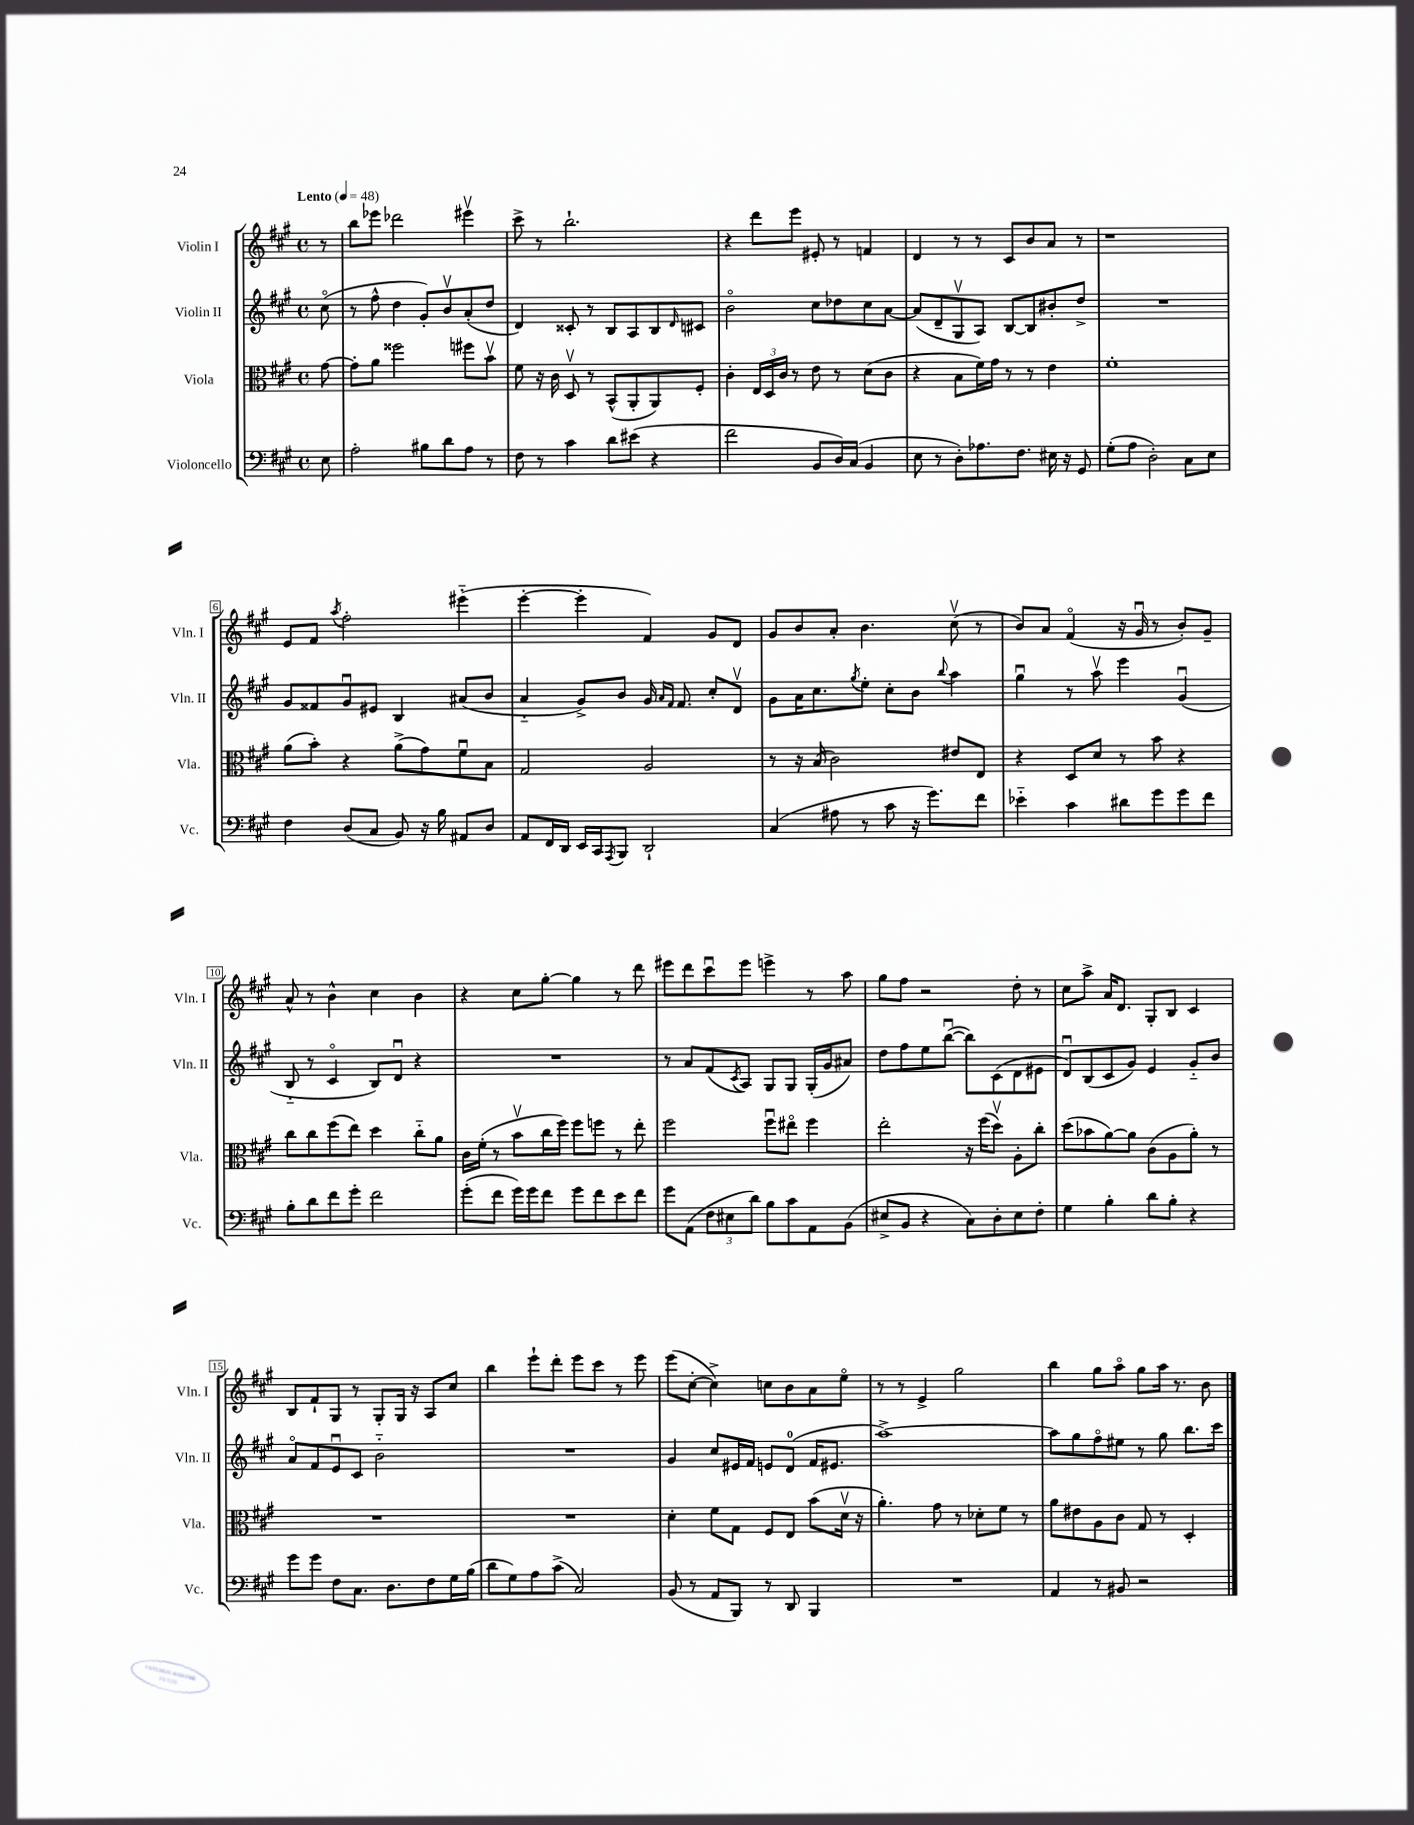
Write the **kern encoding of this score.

**kern	**kern	**kern	**kern
*staff4	*staff3	*staff2	*staff1
*clefF4	*clefC3	*clefG2	*clefG2
*k[f#c#g#]	*k[f#c#g#]	*k[f#c#g#]	*k[f#c#g#]
*M4/4	*M4/4	*M4/4	*M4/4
*met(c)	*met(c)	*met(c)	*met(c)
*MM48	*MM48	*MM48	*MM48
8E\	[8g#\	(8cc#o\	8r
=	=	=	=
2A'\	8g#'\]L	8r	8bb\L
.	8a\J	8ff#^^\	8eee-\J
.	2ff##\	4dd\	2ddd-\
8B#\L	.	8g#'/L)	.
8d\	.	8bv/	.
8A\J	8ff#\L	(8a'/	4eee#v\
8r	8bv\J	8dd/J	.
=	=	=	=
8F#\	8f#\	4d/)	8ccc#^\
8r	16r	.	8r
.	16c#\	.	.
4c#\	8Dv/	8c##'/	2.bb`\
.	8r	8r	.
8d\L	(8BB^^/L	8B/L	.
(8e#\J	8AA'/	8A/	.
4r	8AA/)	8B/	.
.	.	16qqd/	.
.	8F#'/J	8c#/J	.
=	=	=	=
2f#\	4c#'\	2bo\	4r
.	24E/LL	.	8ddd\L
.	24D/	.	.
.	24c#/JJ	.	.
.	8r	.	8eee\J
8BB/L	8e\	8cc#\L	8e#'/
16D/L)	8r	8dd-\	8r
(16C#/JJ	.	.	.
4BB/	(8d\L	8cc#\	4f/
.	8c#\J	[8a\J	.
=	=	=	=
8E\	4r	(8a/]L	4d/
8r	.	8d~/	.
8D'\L)	8B\L	8G#v/	8r
8.A-\	16f#\L)	8A/J)	8r
.	16g#\JJ	.	.
.	8r	[8B/L	8c#/L
8.F#\J	.	.	.
.	8r	8B/]	8b/
16E#\	4e\	8b#'/	8a/J
16r	.	.	.
8GG#/	.	8dd^/J	8r
=	=	=	=
(8G#'\L	1f#'	1r	1r
8A\J	.	.	.
2D'\)	.	.	.
8C#\L	.	.	.
8E\J	.	.	.
=	=	=	=
4F#\	(8a\L	8g#/L	8e/L
.	8b'\J)	8f##/	8f#/J
.	.	.	8qaa/
(8D/L	4r	8g#u/	2ff#'\
8C#/J	.	8e#/J	.
8BB/)	(8a^\L	4B/	.
16r	8g#\)	.	.
16B\	.	.	.
8AA#/L	8f#u\	(8a#/L	(4eee#'~\
8D/J	8B\J	8b/J	.
=	=	=	=
8AA/L	2G#/	4a'~/	[4eee'\
16FF#/L	.	.	.
16DD/JJ	.	.	.
16EE/LL	.	8g#^/L)	4eee'\]
16CC#/J	.	.	.
8qAAA/	.	.	.
8BBB/J	.	8b/J	.
2DD`/	2A/	16g#/	4f#/)
.	.	16qqa/LL	.
.	.	16qqf#/JJ	.
.	.	8.f#/	.
.	.	8cc#'/L	8g#/L
.	.	8dv/J	8d/J
=	=	=	=
(4C#/	8r	8g#\L	8g#/L
.	16r	16a\K	8b/
.	(16B/	8.cc#\	.
8A#\	2c#\)	.	8a'/J
.	.	8qgg#/	.
8r	.	8ee'\J	4.b\
8c#\	.	8cc#'\L	.
16r	.	8b\J	.
8.g#\L)	.	.	.
.	.	8qqbb/	.
.	8e#/L	4aa\	(8cc#v\
8f#\J	8E/J	.	8r
=	=	=	=
4e-'~\	4r	4gg#u\	8b/L)
.	.	.	8a/J
4c#\	8D/L	8r	(4f#o/
.	8d/J	8aav\	.
8d#\L	8r	4eee\	16r
.	.	.	16g#u/
8g#\	8b\	.	8r
8g#\	4r	(4g#u/	8b'/L)
8f#\J	.	.	8g#~/J
=	=	=	=
8B'\L	8cc#\L	8B'~/	8a^^/
8d\	8cc#\	8r	8r
8f#\	(8ff#\	4c#o/	4b^^\
8g#'\J	8ee\J)	.	.
2f#\	4dd\	8B/L)	4cc#\
.	.	8du/J	.
.	8cc#'~\L	4r	4b\
.	8a\J	.	.
=	=	=	=
(8g#'\L	16c#\LL	1r	4r
.	(16f#'\JJ	.	.
8f#\J	8r	.	.
16g#\LL)	8bv\L	.	8cc#\L
16g#\J	.	.	.
8f#\J	16cc#\L	.	[8gg#'\J
.	16ff#\JJ)	.	.
8g#\L	8ff#\L	.	4gg#\]
8f#\	8ff\J	.	.
8e\	8r	.	8r
8f#\J	8ee'\	.	8ddd\
=	=	=	=
8g#\L	2ff#\	8r	8eee#\L
(8AA\J	.	8a/L	8ddd\
12F#\L	.	(8f#/	8ccc#u\
12E#\	.	.	.
.	.	8qc#/	.
.	.	8A/J)	8eee#\J
12d\J)	.	.	.
8B\L	8ff#u\L	8G#/L	4eee^\
8c#\	8ee#o\J	8G#/J	.
8AA\	4ff#\	(16G#'/LL	8r
.	.	16g#/J	.
(8BB\J	.	8a#/J)	8aa\
=	=	=	=
8E#^/L	2ee'\	8dd\L	8gg#\L
8BB/J	.	8ff#\	8ff#\J
4r	.	8ee\	2r
.	.	([8bbu\J	.
8C#\L)	16r	8bb\]L)	.
.	(16ff#\LK	.	.
8D'\	8ddv\J)	(8c#\	.
8E#\	8A'\L	8d\	8dd'\
8F#'\J	8cc#'\J	8e#\J	8r
=	=	=	=
4G#\	(8dd\L	8du/L)	8cc#\L
.	8b-\	(8B/	8aa^\J
4B'\	[8a\)	8c#/	16a/LK
.	.	.	8.d/J
.	8a\]J	8g#/J)	.
8d\L	(8c#\L	4e/	8G#'/L
8B'\J	8A\	.	8B/J
4r	8a'\J)	8g#'~/L	4c#/
.	8r	8b/J	.
=	=	=	=
8g#\L	1r	8ao/L	8B/L
8g#\J	.	8f#/	8f#`/
8F#\L	.	8eu/	8G#/J
8.C#\J	.	8c#/J	8r
.	.	2b'~\	8G#'/L
8.D\L	.	.	.
.	.	.	16G#/Jk
.	.	.	16r
8F#\	.	.	8A/L
16G#\L	.	.	8cc#/J
(16B\JJ	.	.	.
=	=	=	=
8d\L	1r	1r	4bb\
8G#\)	.	.	.
8A\	.	.	8eee`\L
(8c#^\J	.	.	8ddd'\J
2C#/)	.	.	8eee\L
.	.	.	8ccc#\J
.	.	.	8r
.	.	.	8eee\
=	=	=	=
(8BB/	4d'\	4g#/	(8eee\L
8r	.	.	[8cc#'\J
8AA/L	8f#\L	8cc#/L	4cc#^\])
8BBB/J)	8G#\J	16e#/L	.
.	.	16f#/JJ	.
8r	8F#/L	8e/L	8cc\L
8DD/	8E/J	(8d/J	8b\
4BBB/	(8b\L	16f#/LK	8a\
.	.	8.e#/J	.
.	16dv\Jk	.	8eeo\J
.	16r	.	.
=	=	=	=
1r	4.a'\)	[1aa^)	8r
.	.	.	8r
.	.	.	4e^/
.	8g#\	.	.
.	8r	.	2gg#\
.	8d-'\L	.	.
.	8f#\J	.	.
.	8r	.	.
=	=	=	=
4AA/	8a\L	8aa\]L	4bb\
.	8e#\	8gg#\	.
8r	8A\	8ff#o\	8gg#\L
8BB#/	8c#\J	8ee#\J	8aao\J
2r	8G#/	8r	8gg#\L
.	8r	8gg#\	16aa\Jk
.	.	.	8.r
.	4D'/	8.bb\L	.
.	.	.	8b\
.	.	16ccc#\Jk	.
==	==	==	==
*-	*-	*-	*-
